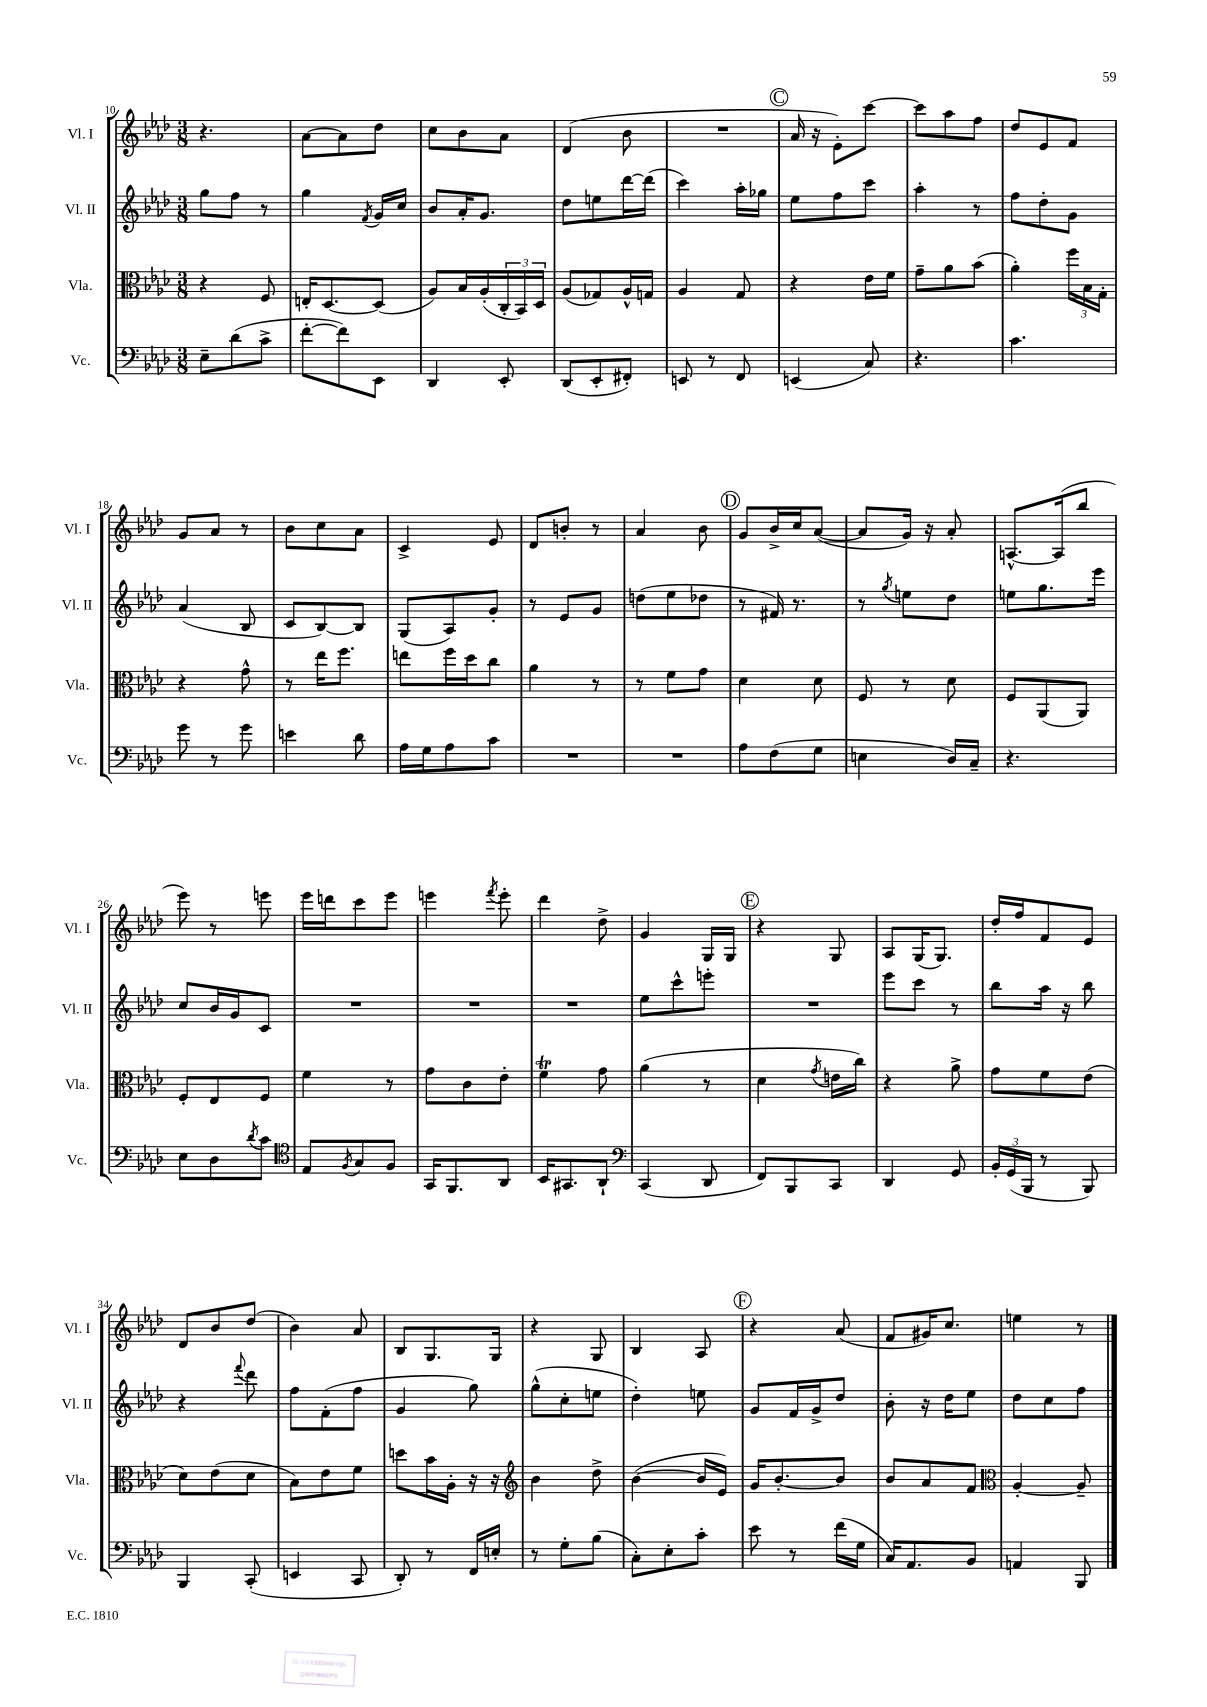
<<
\new StaffGroup <<
\new Staff = "s0" \with { instrumentName = "Vl. I" shortInstrumentName = "Vl. I" } {
    \clef treble \key aes \major \numericTimeSignature \time 3/8
    r4. |
    aes'8~ aes'8 des''8 |
    c''8 bes'8 aes'8 |
    des'4( bes'8 |
    R4. |
    \mark \markup { \circle "C" } aes'16 r16 ees'8-.) c'''8~ |
    c'''8 aes''8 f''8 |
    des''8 ees'8 f'8 |
    g'8 aes'8 r8 |
    bes'8 c''8 aes'8 |
    c'4-> ees'8 |
    des'8 b'8-. r8 |
    aes'4 bes'8 |
    \mark \markup { \circle "D" } g'8 bes'16-> c''16 aes'8~( |
    aes'8 g'16) r16 aes'8-. |
    a8.~-^ a16( bes''8 |
    ees'''8) r8 e'''8 |
    ees'''16 d'''16 c'''8 ees'''8 |
    e'''4 \acciaccatura { f'''8 } e'''8-. |
    des'''4 des''8-> |
    g'4 g16 g16 |
    \mark \markup { \circle "E" } r4 g8 |
    aes8 g16( g8.) |
    des''16-. f''16 f'8 ees'8 |
    des'8 bes'8 des''8( |
    bes'4) aes'8 |
    bes8 g8. g16 |
    r4 g8 |
    bes4 aes8 |
    \mark \markup { \circle "F" } r4 aes'8( |
    f'8 gis'16) c''8. |
    e''4 r8 \bar "|." |
}
\new Staff = "s1" \with { instrumentName = "Vl. II" shortInstrumentName = "Vl. II" } {
    \clef treble \key aes \major \numericTimeSignature \time 3/8
    g''8 f''8 r8 |
    g''4 \acciaccatura { f'8 } g'16 c''16 |
    bes'8 aes'16-. g'8. |
    des''8 e''8 des'''16~ des'''16( |
    c'''4) aes''16-. ges''16 |
    \mark \markup { \circle "C" } ees''8 f''8 c'''8 |
    aes''4-. r8 |
    f''8 des''8-. g'8 |
    aes'4( bes8 |
    c'8 bes8~) bes8 |
    g8( aes8) g'8-. |
    r8 ees'8 g'8 |
    d''8( ees''8 des''8 |
    \mark \markup { \circle "D" } r8 fis'16) r8. |
    r8 \acciaccatura { g''8 } e''8 des''8 |
    e''8 g''8. ees'''16 |
    c''8 bes'16 g'16 c'8 |
    R4. |
    R4. |
    R4. |
    ees''8 c'''8-^ e'''8-. |
    \mark \markup { \circle "E" } R4. |
    ees'''8 c'''8 r8 |
    bes''8 aes''16 r16 bes''8 |
    r4 \appoggiatura { f'''8 } des'''8 |
    f''8 f'8-.( f''8 |
    g'4 g''8) |
    g''8-^( c''8-. e''8 |
    des''4-.) e''8 |
    \mark \markup { \circle "F" } g'8 f'16 g'16-> des''8 |
    bes'8-. r16 des''16 ees''8 |
    des''8 c''8 f''8 \bar "|." |
}
\new Staff = "s2" \with { instrumentName = "Vla." shortInstrumentName = "Vla." } {
    \clef alto \key aes \major \numericTimeSignature \time 3/8
    r4 f8 |
    e16-. des8.~ des8( |
    aes8) bes16 aes16-.( \tuplet 3/2 { c16-. bes,16) des16 } |
    aes8( ges8) aes16-^ g16 |
    aes4 g8 |
    \mark \markup { \circle "C" } r4 ees'16 f'16 |
    g'8-- aes'8 bes'8( |
    aes'4-.) \tuplet 3/2 { f''16 bes16 g16-. } |
    r4 g'8-^ |
    r8 ees''16 f''8. |
    e''8 f''16 des''16 c''8 |
    aes'4 r8 |
    r8 f'8 g'8 |
    \mark \markup { \circle "D" } des'4 des'8 |
    f8 r8 des'8 |
    f8 aes,8( aes,8) |
    f8-. ees8 f8 |
    f'4 r8 |
    g'8 c'8 ees'8-. |
    f'4\trill g'8 |
    aes'4( r8 |
    \mark \markup { \circle "E" } des'4 \acciaccatura { g'8 } e'16 c''16) |
    r4 aes'8-> |
    g'8 f'8 ees'8( |
    des'8) ees'8( des'8 |
    bes8) ees'8 f'8 |
    d''8 bes'16 aes16-. r16 r16 |
    \clef treble bes'4 des''8-> |
    bes'4~( bes'16 ees'16) |
    \mark \markup { \circle "F" } g'16 bes'8.~-. bes'8 |
    bes'8 aes'8 f'8 |
    \clef alto aes4~-. aes8-- \bar "|." |
}
\new Staff = "s3" \with { instrumentName = "Vc." shortInstrumentName = "Vc." } {
    \clef bass \key aes \major \numericTimeSignature \time 3/8
    ees8-- des'8( c'8-> |
    f'8~-. f'8) ees,8 |
    des,4 ees,8-. |
    des,8( ees,8-. fis,8-.) |
    e,8 r8 f,8 |
    \mark \markup { \circle "C" } e,4( c8) |
    r4. |
    c'4. |
    g'8 r8 g'8 |
    e'4 des'8 |
    aes16 g16 aes8 c'8 |
    R4. |
    R4. |
    \mark \markup { \circle "D" } aes8 f8( g8 |
    e4 des16) c16-- |
    r4. |
    ees8 des8 \acciaccatura { des'8 } c'8 |
    \clef tenor ees8 \acciaccatura { f8 } g8 f8 |
    g,16 f,8. aes,8 |
    bes,16 gis,8. aes,8-! |
    \clef bass c,4( des,8 |
    \mark \markup { \circle "E" } f,8) bes,,8 c,8 |
    des,4 g,8 |
    \tuplet 3/2 { bes,16-. g,16( bes,,16 } r8 bes,,8) |
    bes,,4 c,8-.( |
    e,4 c,8 |
    des,8-.) r8 f,16 e16-. |
    r8 g8-. bes8( |
    c8-.) ees8-. c'8-. |
    \mark \markup { \circle "F" } ees'8 r8 f'16( g16 |
    c16) aes,8. bes,8 |
    a,4 bes,,8 \bar "|." |
}
>>
>>
\layout { \context { \Score currentBarNumber = #10 } }
